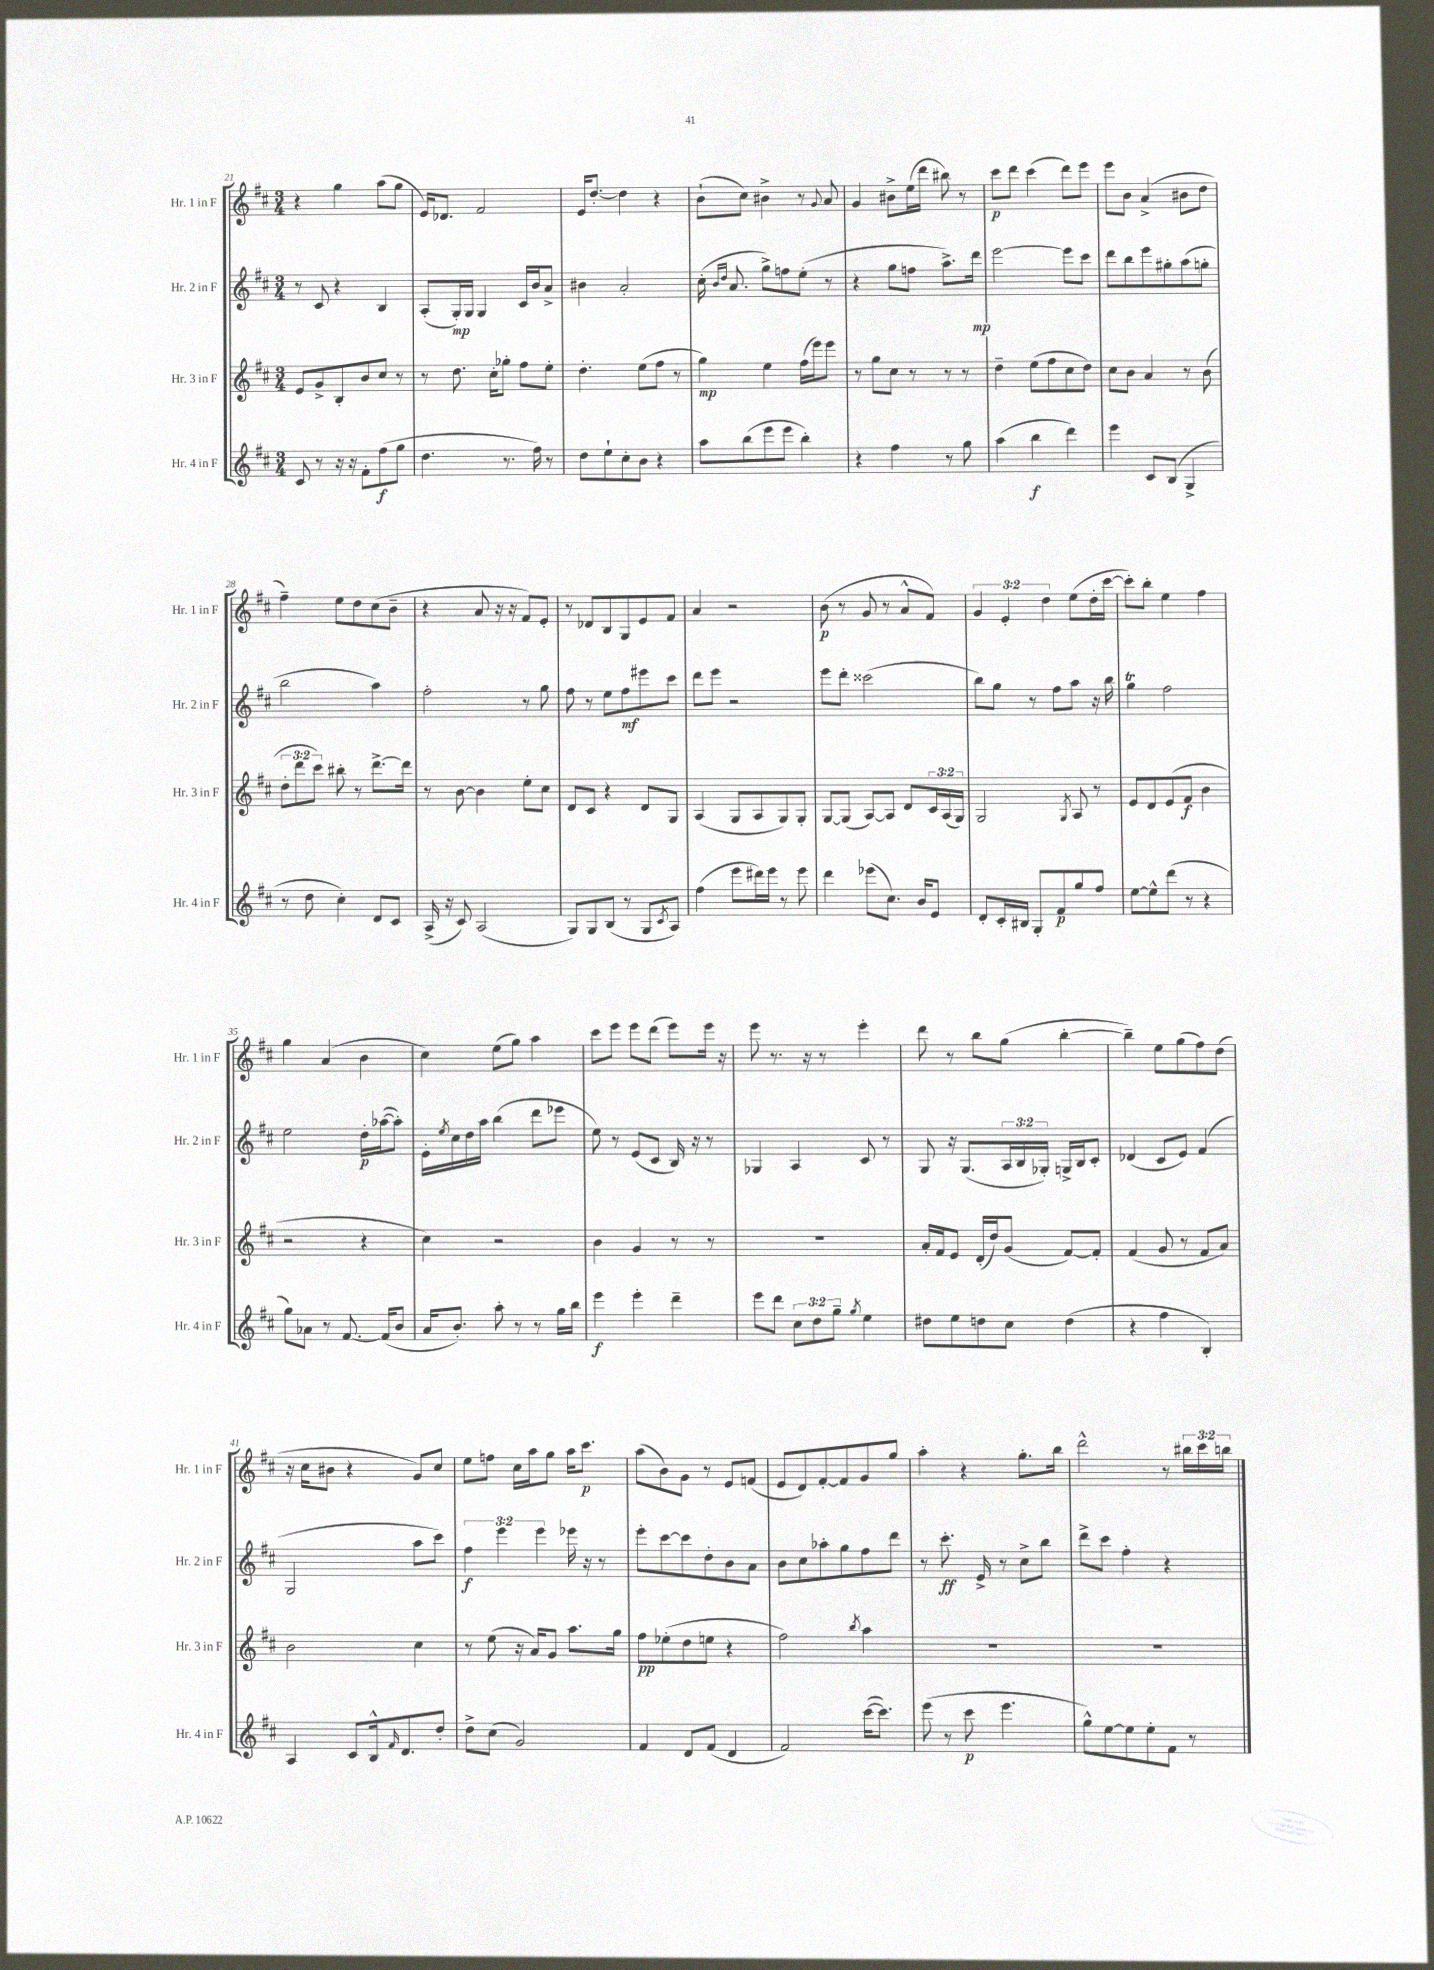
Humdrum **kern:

**kern	**kern	**kern	**kern
*staff4	*staff3	*staff2	*staff1
*clefG2	*clefG2	*clefG2	*clefG2
*k[f#c#]	*k[f#c#]	*k[f#c#]	*k[f#c#]
*M3/4	*M3/4	*M3/4	*M3/4
8c#	8e	8r	4r
8r	8g^	8c#	.
16r	8B'	4r	4gg
16r	.	.	.
8f#'	8b	.	.
(8ff#	8cc#	4B	(8aa
8gg	8r	.	8gg
=	=	=	=
4.dd	8r	(8A'	16e)
.	.	.	8.d-
.	8.dd	16G')	.
.	.	16G	.
.	.	4G	2f#
.	16cc#'	.	.
8.r	8gg-'	.	.
.	8ff#	16c#	.
16ff#)	.	16b	.
8r	8ee'	8a^	.
=	=	=	=
8dd	4.dd'	4b#	16e
.	.	.	[8.dd'
8ee`	.	.	.
8cc#'	.	2a'	4dd]
8b	(8ee	.	.
4r	8ff#	.	4r
.	8r	.	.
=	=	=	=
8aa	4gg)	(16cc#'	(8b`
.	.	16qqb	.
.	.	16qqdd	.
.	.	8.a	.
(8bb	.	.	8cc#)
8eee	4ee	8gg^)	4b#^
8eee	.	8ff	.
4bb')	(16ff#	(8ee'	8r
.	16eee)	.	.
.	.	.	8qqg
.	8eee	8r	8a
=	=	=	=
4r	8r	4r	4g
.	8gg	.	.
4ff#	8cc#	8gg	8b#^
.	8r	8ff	(16ee
.	.	.	16ddd
8r	8r	8.aa^)	8bb#)
8gg	8r	.	8r
.	.	16ddd	.
=	=	=	=
(4aa	4dd~	[2eee	8ccc#
.	.	.	8ddd
4bb	(8ee	.	(4ccc#
.	8ff#	.	.
4ddd)	8cc#	8eee]	8ddd)
.	8dd)	8ccc#	8eee
=	=	=	=
4eee	8cc#	8ddd	8eee
.	8b	8bb	8b
8c#	4a	8eee	(4a^
(8B	.	8gg#'	.
4G^	8r	(8aa	8b#
.	(8b	8gg'	8dd
=	=	=	=
8r	12dd'	2bb	4ff#~)
.	12ddd	.	.
8dd	.	.	.
.	12ccc#)	.	.
4cc#')	8bb#'	.	8ee
.	8r	.	8dd
8d	[8.ddd^	4aa)	(8cc#
8c#	.	.	8b~
.	16ddd]	.	.
=	=	=	=
(16A^	8r	2ff#'	4r
16r	.	.	.
8c#)	[8b	.	.
(2A	4b]	.	8a
.	.	.	16r
.	.	.	16r
.	8ee'	8r	8f#)
.	8cc#	8gg	8e'
=	=	=	=
8G)	8d	8ff#	8r
8G	8c#	8r	8d-
(8B	4r	8ee	8B
8r	.	8ff#	8G
8G	8d	8eee#	8e
8qc#	.	.	.
8A)	8G	8ccc#	8f#
=	=	=	=
(4ff#	(4A	8ddd	4a
.	.	8eee	.
8eee	8G	2r	2r
16ddd#)	8A	.	.
16eee	.	.	.
8r	8G)	.	.
8eee	8G'	.	.
=	=	=	=
4ddd	[8G	8eee	(8b
.	(8G]	8ddd'	8r
(8eee-	[8A)	(2ccc##	8g
8.cc#)	8A]	.	8r
.	8d	.	8a^^
16b	.	.	.
8e	24c#	.	8f#)
.	(24A	.	.
.	24G)	.	.
=	=	=	=
8d'	2G	8bb)	6g
16c#'	.	8gg	.
.	.	.	6e'
16B#	.	.	.
8G'	.	8r	.
.	.	.	6dd
8f#	.	8ff#	.
.	8qG	.	.
8gg	8A	8aa	(8ee
8ff#	8r	16r	16dd'
.	.	16bb	[16ccc#
=	=	=	=
[8ee	8e	4gg	8ccc#'])
8ee^^]	8d	.	8bb'
(8ddd	(8e	2ff#	4ee
8r	8f#	.	.
4r	4b	.	4ff#
=	=	=	=
8gg)	2r	2ee	4gg
8a-	.	.	.
8r	.	.	(4a
[8.f#	.	.	.
.	4r	16dd'	4b
(16f#]	.	([16aa-	.
8b	.	8aa-'])	.
=	=	=	=
16a	4cc#)	16e'	4cc#)
.	.	8qee	.
8.b')	.	16cc#	.
.	.	16dd	.
.	.	16aa	.
8aa'	2r	(4bb	(8ee
8r	.	.	8gg)
8r	.	8ddd	4aa
16gg	.	8eee-	.
16bb	.	.	.
=	=	=	=
4eee	4b	8ee)	8ccc#
.	.	8r	8eee
4eee'	4g	(8e	8eee
.	.	8c#	(8ddd
4ddd~	8r	16B)	8eee)
.	.	16r	.
.	8r	8r	16eee
.	.	.	16r
=	=	=	=
8eee	2.r	4G-	8eee
8ddd	.	.	8.r
12cc#	.	4A	.
.	.	.	16r
12dd	.	.	.
.	.	.	8r
12gg~	.	.	.
8qgg	.	.	.
4ee	.	8c#	4eee'
.	.	8r	.
=	=	=	=
8dd#	16a'	8G	8ddd
.	16f#	.	.
8ee	8e	16r	8r
.	.	(8.G	.
8dd	(16d'	.	8bb
.	16dd)	.	.
8cc#	(8g	24A	(8gg
.	.	24B	.
.	.	24G-')	.
(4dd	[8f#)	16G^	[4bb'
.	.	16B	.
.	8f#']	8c#'	.
=	=	=	=
4r	(4f#	(4d-	4bb~])
4ff#	8g	8c#	8ee
.	8r	8e)	(8gg
4B')	8f#	(4f#	8ff#)
.	8a)	.	(8dd
=	=	=	=
4A	2b	2G	16r
.	.	.	16cc#
.	.	.	8b#
8c#	.	.	4r
16B^^	.	.	.
16qqf#	.	.	.
8.d	.	.	.
.	4cc#	8aa	8g)
8dd'	.	8ccc#)	8cc#
=	=	=	=
8dd^	8r	6ff#	8ee
(8cc#	(8ee	.	8ff
.	.	6eee	.
2g)	16r	.	16cc#
.	16a)	.	16aa
.	.	6eee	.
.	8g	.	8gg
.	8.aa	16eee-	16aa
.	.	16r	8.ccc#
.	.	8r	.
.	16gg	.	.
=	=	=	=
4f#	8ff#	8eee'	(8aa
.	(8ee-'	[8ccc#	8b)
8d	8dd	8ccc#]	8g
(8f#	8ee	8dd'	8r
4d	4r	8b	8e
.	.	8a	(8f
=	=	=	=
2f#)	2ff#)	8b	8e
.	.	8cc#	8d)
.	.	8aa-'	[8f#'
.	.	8gg	8f#]
.	8qbb	.	.
([16ccc#	4aa	8ff#	8g
8.ccc#])	.	.	.
.	.	8ddd	8gg
=	=	=	=
(8eee	2.r	8r	4aa'
8r	.	8.ccc#'	.
8ccc#	.	.	4r
.	.	16e^	.
4.eee	.	8r	.
.	.	8cc#^	8.gg'
.	.	8bb	.
.	.	.	16bb
=	=	=	=
8gg^^)	2.r	8ddd^	2ddd^^
[8ee	.	8ccc#	.
8ee]	.	4ff#'	.
8ee'	.	.	.
8f#	.	4r	8r
8r	.	.	24bb#
.	.	.	24ccc#
.	.	.	24bb
==	==	==	==
*-	*-	*-	*-
